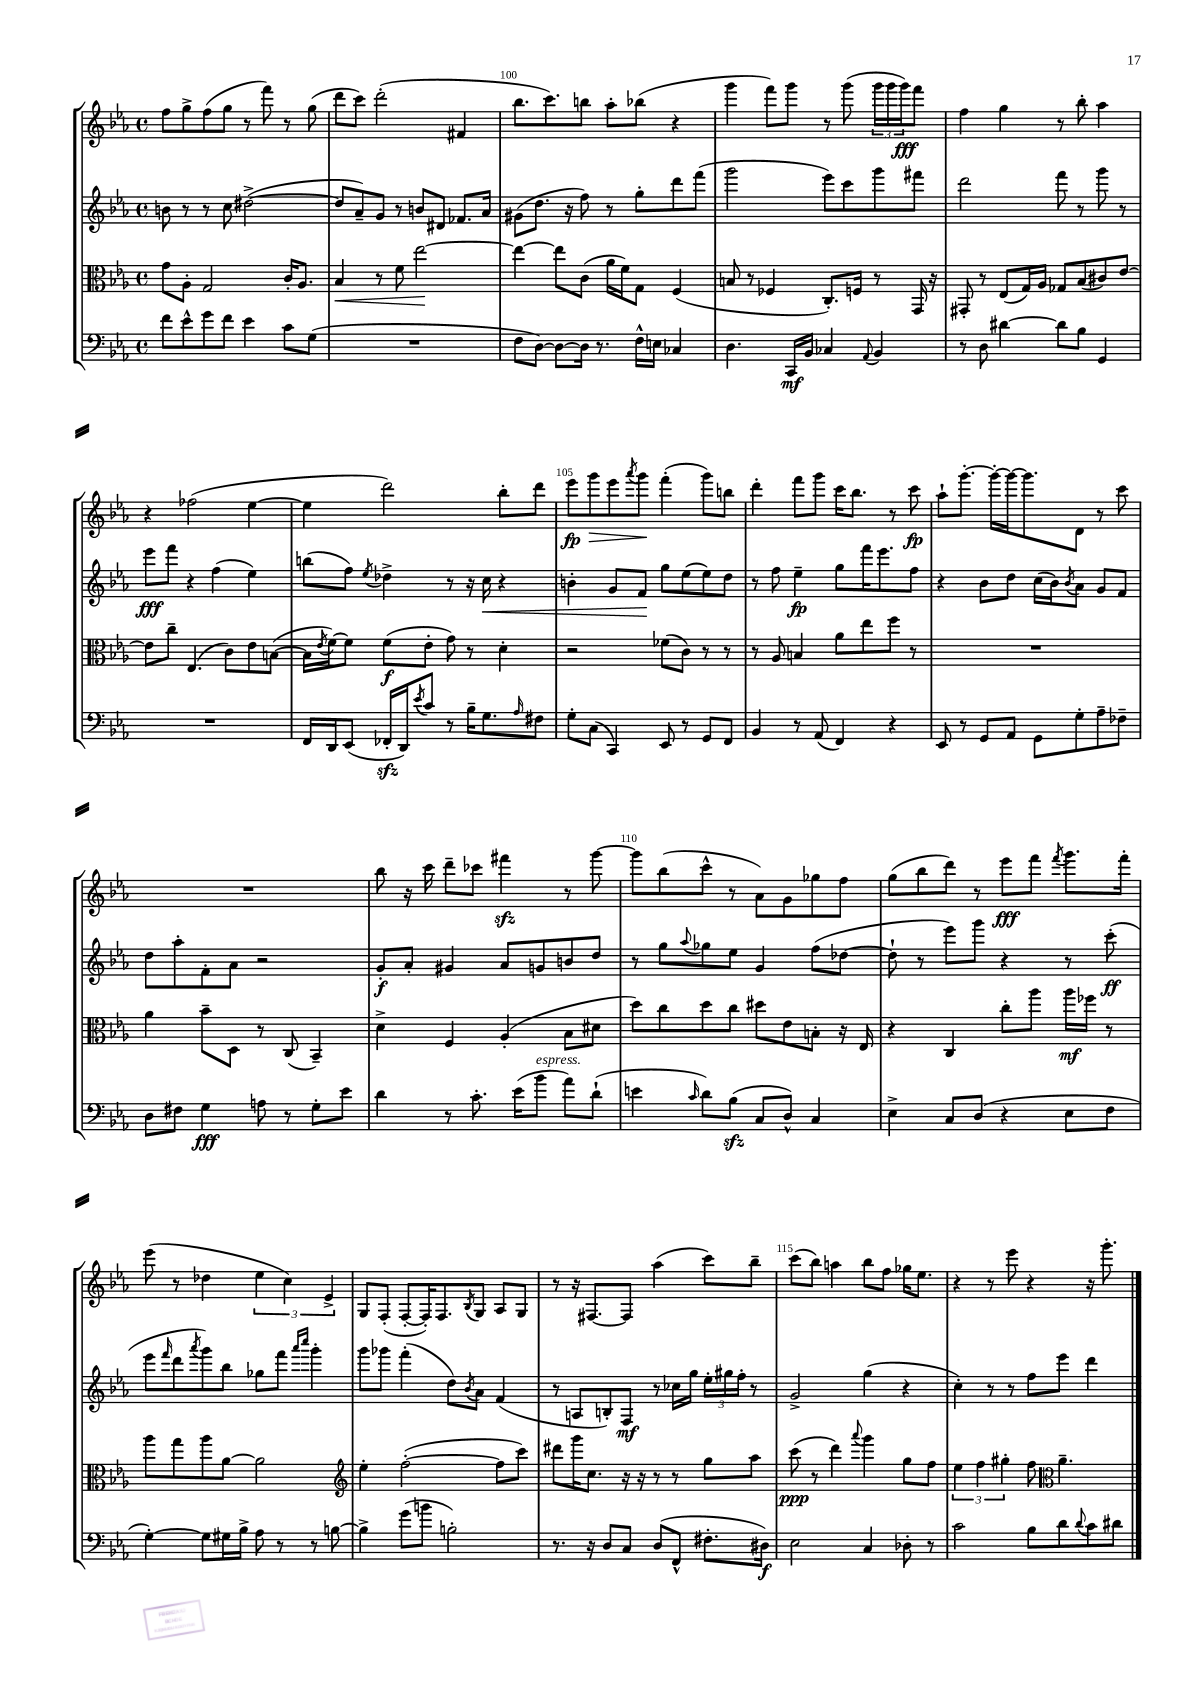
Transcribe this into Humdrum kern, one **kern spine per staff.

**kern	**dynam	**kern	**dynam	**kern	**dynam	**kern	**dynam
*part4	*part4	*part3	*part3	*part2	*part2	*part1	*part1
*staff4	*staff4	*staff3	*staff3	*staff2	*staff2	*staff1	*staff1
*clefF4	*	*clefC3	*	*clefG2	*	*clefG2	*
*k[b-e-a-]	*	*k[b-e-a-]	*	*k[b-e-a-]	*	*k[b-e-a-]	*
*M4/4	*	*M4/4	*	*M4/4	*	*M4/4	*
*met(c)	*	*met(c)	*	*met(c)	*	*met(c)	*
=98	=98	=98	=98	=98	=98	=98	=98
8f\L	.	8g\L	.	8bn\	.	8ff\L	.
8e-^^\	.	8A-'\J	.	8r	.	8gg^\	.
8g\	.	2G/	.	8r	.	(8ff\	.
8f\J	.	.	.	8cc\	.	8gg\J	.
4e-\	.	.	.	([2dd#X^\	.	8r	.
.	.	.	.	.	.	8fff\)	.
8c\L	.	16c'/KL	.	.	.	8r	.
.	.	8.A-/J	.	.	.	.	.
(8G\J	.	.	.	.	.	(8gg\	.
=99	=99	=99	=99	=99	=99	=99	=99
!	!	!	!LO:HP:b	!	!	!	!
1r	.	4B-/	<	8dd#/L]	.	8ddd\L	.
.	.	.	.	8a-~/)	.	8ccc\J)	.
.	.	8r	.	8g/J	.	(2ddd'\	.
.	.	8f\	.	8r	.	.	.
.	.	[2ee-\	.	8bn/L	.	.	.
.	.	.	.	8d#X/J	.	.	.
.	.	.	.	8.f-X/L	.	4f#X/	.
.	.	.	.	16a-/Jk	.	.	.
.	.	.	[	.	.	.	.
=100	=100	=100	=100	=100	=100	=100	=100
8F\L	.	4ee-\_	.	(8g#X\L	.	8.bb-\L	.
[8D\J)	.	.	.	8.dd\J	.	.	.
.	.	.	.	.	.	8.ccc\)	.
8D\L_	.	8ee-\L]	.	.	.	.	.
.	.	.	.	16r	.	.	.
16D\Jk]	.	(8c\J	.	8ff\)	.	8bbn\J	.
8.r	.	.	.	.	.	.	.
.	.	16a-\LL	.	8r	.	8aa-'\L	.
.	.	16f\J)	.	.	.	.	.
16F^^\LL	.	8G\J	.	8gg'\L	.	(8bb-X\J	.
16En\JJ	.	.	.	.	.	.	.
4C-X/	.	(4F/	.	8ddd\	.	4r	.
.	.	.	.	(8fff\J	.	.	.
=101	=101	=101	=101	=101	=101	=101	=101
4.D\	.	8Bn/	.	2ggg\	.	4ggg\	.
.	.	8r	.	.	.	.	.
.	.	4F-X/	.	.	.	8fff\L)	.
16CC/LL	mf	.	.	.	.	8ggg\J	.
16BB-/JJ	.	.	.	.	.	.	.
4C-X/	.	8.C'/L)	.	8eee-\L)	.	8r	.
.	.	.	.	8ccc\	.	(8ggg\	.
.	.	16Fn/Jk	.	.	.	.	.
8qqAA-/	.	.	.	.	.	.	.
4BB-/	.	8r	.	8ggg\	.	24ggg\LL	.
.	.	.	.	.	.	24ggg\	.
.	.	.	.	.	.	24ggg\J)	fff
.	.	16GG/	.	8fff#X\J	.	8fff\J	.
.	.	16r	.	.	.	.	.
=102	=102	=102	=102	=102	=102	=102	=102
8r	.	8GG#X'/	.	2ddd\	.	4ff\	.
8D\	.	8r	.	.	.	.	.
[4d#X\	.	(8E-/L	.	.	.	4gg\	.
.	.	16G/L)	.	.	.	.	.
.	.	16A-/JJ	.	.	.	.	.
8d#\L]	.	8G-X/L	.	8fff\	.	8r	.
8B-\J	.	(8B-/	.	8r	.	8bb-'\	.
4GG/	.	8c#X/)	.	8ggg\	.	4aa-\	.
.	.	[8e-/J	.	8r	.	.	.
!!LO:LB:g=z
=103	=103	=103	=103	=103	=103	=103	=103
1r	.	8e-\L]	.	8eee-\L	fff	4r	.
.	.	8cc~\J	.	8fff\J	.	.	.
.	.	(4.E-/	.	4r	.	(2ff-X\	.
.	.	.	.	(4ff\	.	.	.
.	.	8c\L)	.	.	.	.	.
.	.	8e-\	.	4ee-\)	.	[4ee-\	.
.	.	([8Bn\J	.	.	.	.	.
=104	=104	=104	=104	=104	=104	=104	=104
16FF/LL	.	16B\LL]	.	(8bbn\L	.	4ee-\]	.
.	.	8qe-/	.	.	.	.	.
16DD/J	.	[16f\J)	.	.	.	.	.
(8EE-/J	.	8f\J]	.	8ff\J)	.	.	.
.	.	.	.	8qee-/	.	.	.
16FF-Xzz'/LL	.	(8f\L	f	4dd-X^\	.	2ddd\)	.
16DD/J)	.	.	.	.	.	.	.
8qe-/	.	.	.	.	.	.	.
8c/J	.	8e-'\J	.	.	.	.	.
8r	.	8g\)	.	8r	.	.	.
16B-~\KL	.	8r	.	16r	.	.	.
!	!	!	!	!	!LO:HP:b	!	!
8.G\	.	.	.	16cc\	<	.	.
.	.	4d'\	.	4r	.	8bb-'\L	.
16qqA-/	.	.	.	.	.	.	.
8F#X\J	.	.	.	.	.	8ddd\J	.
=105	=105	=105	=105	=105	=105	=105	=105
8G'\L	.	2r	.	4bn'\	.	8eee-\L	fp
!	!	!	!	!	!	!	!LO:HP:b
(8C\J	.	.	.	.	.	8ggg\	>
4CC/)	.	.	.	8g/L	.	8eee-\	.
.	.	.	.	.	.	8qaaa-/	.
.	.	.	.	8f/J	.	8ggg\J	.
8EE-/	.	(8f-X\L	.	8gg\L	[	(4fff'\	]
8r	.	8c\J)	.	(8ee-\	.	.	.
8GG/L	.	8r	.	8ee-\)	.	8ggg\L)	.
8FF/J	.	8r	.	8dd\J	.	8bbn\J	.
=106	=106	=106	=106	=106	=106	=106	=106
4BB-/	.	8r	.	8r	.	4ddd'\	.
.	.	8A-/	.	8ff\	.	.	.
8r	.	4Bn/	.	4ee-~\	fp	8fff\L	.
(8AA-/	.	.	.	.	.	8ggg\J	.
4FF/)	.	8a-\L	.	8gg\L	.	16ccc\KL	.
.	.	.	.	.	.	8.bb-\J	.
.	.	8ee-\	.	16fff\K	.	.	.
.	.	.	.	8.eee-\	.	.	.
4r	.	8ff\J	.	.	.	8r	.
.	.	8r	.	8ff\J	.	8ccc\	fp
=107	=107	=107	=107	=107	=107	=107	=107
8EE-/	.	1r	.	4r	.	8aa-`\L	.
8r	.	.	.	.	.	[8.ggg'\J	.
8GG/L	.	.	.	8b-\L	.	.	.
.	.	.	.	.	.	16ggg'\LL_	.
8AA-/J	.	.	.	8dd\J	.	16ggg\J_	.
.	.	.	.	.	.	8.ggg\]	.
8GG\L	.	.	.	(16cc\LL	.	.	.
.	.	.	.	16b-\J)	.	.	.
.	.	.	.	8qb-/	.	.	.
8G'\	.	.	.	8a-\J	.	8d\J	.
8A-~\	.	.	.	8g/L	.	8r	.
8F-X~\J	.	.	.	8f/J	.	8ccc\	.
!!LO:LB:g=z
=108	=108	=108	=108	=108	=108	=108	=108
8D\L	.	4a-\	.	8dd\L	.	1r	.
8F#X\J	.	.	.	8aa-'\	.	.	.
4G\	fff	8b-~\L	.	8f'\	.	.	.
.	.	8D\J	.	8a-\J	.	.	.
8An\	.	8r	.	2r	.	.	.
8r	.	(8C/	.	.	.	.	.
8G'\L	.	4BB-~/)	.	.	.	.	.
8e-\J	.	.	.	.	.	.	.
=109	=109	=109	=109	=109	=109	=109	=109
4d\	.	4d^\	.	8g'/L	f	8bb-\	.
.	.	.	.	8a-'/J	.	16r	.
.	.	.	.	.	.	16ccc\	.
8r	.	4F/	.	4g#X/	.	8ddd~\L	.
8.c'\	.	.	.	.	.	8ccc-X\J	.
.	.	(4A-'/	.	8a-/L	.	4fff#Xzz\	.
(16e-\KL	.	.	.	.	.	.	.
!LO:TX:a:i:t=espress.	!	!	!	!	!	!	!
8b-\J	.	.	.	8gn/	.	.	.
8a-\L)	.	8B-\L	.	8bn/	.	8r	.
(8d`\J	.	8d#X\J	.	8dd/J	.	[8ggg\	.
=110	=110	=110	=110	=110	=110	=110	=110
4en\	.	8dd\L)	.	8r	.	8ggg\L]	.
.	.	8cc\	.	8gg\L	.	(8bb-\	.
16qqc/	.	.	.	8qqaa-/	.	.	.
8d\L)	.	8dd\	.	8gg-X\	.	8ccc^^\J	.
(8B-zz\J	.	8cc\J	.	8ee-\J	.	8r	.
8C/L	.	8dd#X\L	.	4g/	.	8a-\L)	.
8D^^/J)	.	8e-\	.	.	.	8g\	.
4C/	.	8Bn'\J	.	(8ff\L	.	8gg-X\	.
.	.	16r	.	[8dd-X\J	.	8ff\J	.
.	.	16E-/	.	.	.	.	.
=111	=111	=111	=111	=111	=111	=111	=111
4E-^\	.	4r	.	8dd-`\]	.	(8gg\L	.
.	.	.	.	8r	.	8bb-\	.
8C/L	.	4C/	.	8eee-\L)	.	8ddd\J)	.
(8D/J	.	.	.	8ggg\J	.	8r	.
4r	.	8cc'\L	.	4r	.	8eee-\L	fff
.	.	8aa-\J	.	.	.	8fff\J	.
.	.	.	.	.	.	8qfff/	.
8E-\L	.	16aa-\LL	mf	8r	.	8.ggg\L	.
.	.	16ff-X\JJ	.	.	.	.	.
8F\J	.	8r	.	(8ccc'\	ff	.	.
.	.	.	.	.	.	16fff'\Jk	.
!!LO:LB:g=z
=112	=112	=112	=112	=112	=112	=112	=112
[4G'\)	.	8aa-\L	.	8eee-\L	.	(8eee-\	.
.	.	.	.	16qqfff/	.	.	.
.	.	8gg\	.	8ddd\	.	8r	.
.	.	.	.	8qaaa-/	.	.	.
8G\L]	.	8aa-\	.	8ggg\)	.	4dd-X\	.
16G#X\L	.	[8a-\J	.	8bb-\J	.	.	.
16B-^\JJ	.	.	.	.	.	.	.
8A-\	.	2a-\]	.	8gg-X\L	.	6ee-\	.
8r	.	.	.	8fff\J	.	.	.
.	.	.	.	.	.	6cc\)	.
.	.	.	.	16qqaaa-/LL	.	.	.
.	.	.	.	16qqcccc/JJ	.	.	.
8r	.	.	.	4ggg'\	.	.	.
.	.	.	.	.	.	6e-^/	.
[8Bn\	.	.	.	.	.	.	.
=113	=113	=113	=113	=113	=113	=113	=113
*	*	*clefG2	*	*	*	*	*
4B^\]	.	4ee-'\	.	8ggg\L	.	8G/L	.
.	.	.	.	8ggg-X\J	.	(8F'/J	.
(8g\L	.	([2ff'\	.	(4fff'\	.	[8F'/L	.
8bn\J	.	.	.	.	.	16F'/K])	.
.	.	.	.	.	.	8.F/	.
2Bn'\)	.	.	.	8dd\L)	.	.	.
.	.	.	.	8qb-/	.	8qB-/	.
.	.	.	.	8a-\J	.	8G/J	.
.	.	8ff\L]	.	(4f/	.	8A-/L	.
.	.	8ccc\J)	.	.	.	8G/J	.
=114	=114	=114	=114	=114	=114	=114	=114
8.r	.	8ddd#X\L	.	8r	.	8r	.
.	.	16ggg\K	.	8An/L	.	16r	.
16r	.	8.cc\J	.	.	.	[8.F#X/L	.
8D/L	.	.	.	8Bn'/)	.	.	.
8C/J	.	16r	.	8F/J	mf	8F#/J]	.
.	.	16r	.	.	.	.	.
(8D/L	.	8r	.	8r	.	(4aa-\	.
8FF^^/J	.	8r	.	16cc-X\LL	.	.	.
.	.	.	.	16gg\JJ	.	.	.
8.F#X'\L	.	8gg\L	.	24ee-'\LL	.	8ccc\L)	.
.	.	.	.	24gg#X\	.	.	.
.	.	.	.	24ff'\JJ	.	.	.
.	.	8aa-\J	.	8r	.	8bb-~\J	.
16D#X\Jk)	f	.	.	.	.	.	.
=115	=115	=115	=115	=115	=115	=115	=115
2E-\	.	(8ccc\	ppp	2g^/	.	(8ccc\L	.
.	.	8r	.	.	.	8bb-\J)	.
.	.	4ddd\)	.	.	.	4aan\	.
.	.	8qqaaa-/	.	.	.	.	.
4C/	.	4ggg\	.	(4gg\	.	8bb-\L	.
.	.	.	.	.	.	8ff\J	.
8D-X'\	.	8gg\L	.	4r	.	16gg-X\KL	.
.	.	.	.	.	.	8.ee-\J	.
8r	.	8ff\J	.	.	.	.	.
=116	=116	=116	=116	=116	=116	=116	=116
2c\	.	6ee-\	.	4cc'\)	.	4r	.
.	.	6ff\	.	.	.	.	.
.	.	.	.	8r	.	8r	.
.	.	6gg#X'\	.	.	.	.	.
.	.	.	.	8r	.	8eee-\	.
8B-\L	.	8ff\	.	8ff\L	.	4r	.
*	*	*clefC3	*	*	*	*	*
8d\	.	4.a-~\	.	8eee-\J	.	.	.
8qqd/	.	.	.	.	.	.	.
8c\	.	.	.	4ddd\	.	16r	.
.	.	.	.	.	.	8.ggg'\	.
8d#X\J	.	.	.	.	.	.	.
==	==	==	==	==	==	==	==
*-	*-	*-	*-	*-	*-	*-	*-
